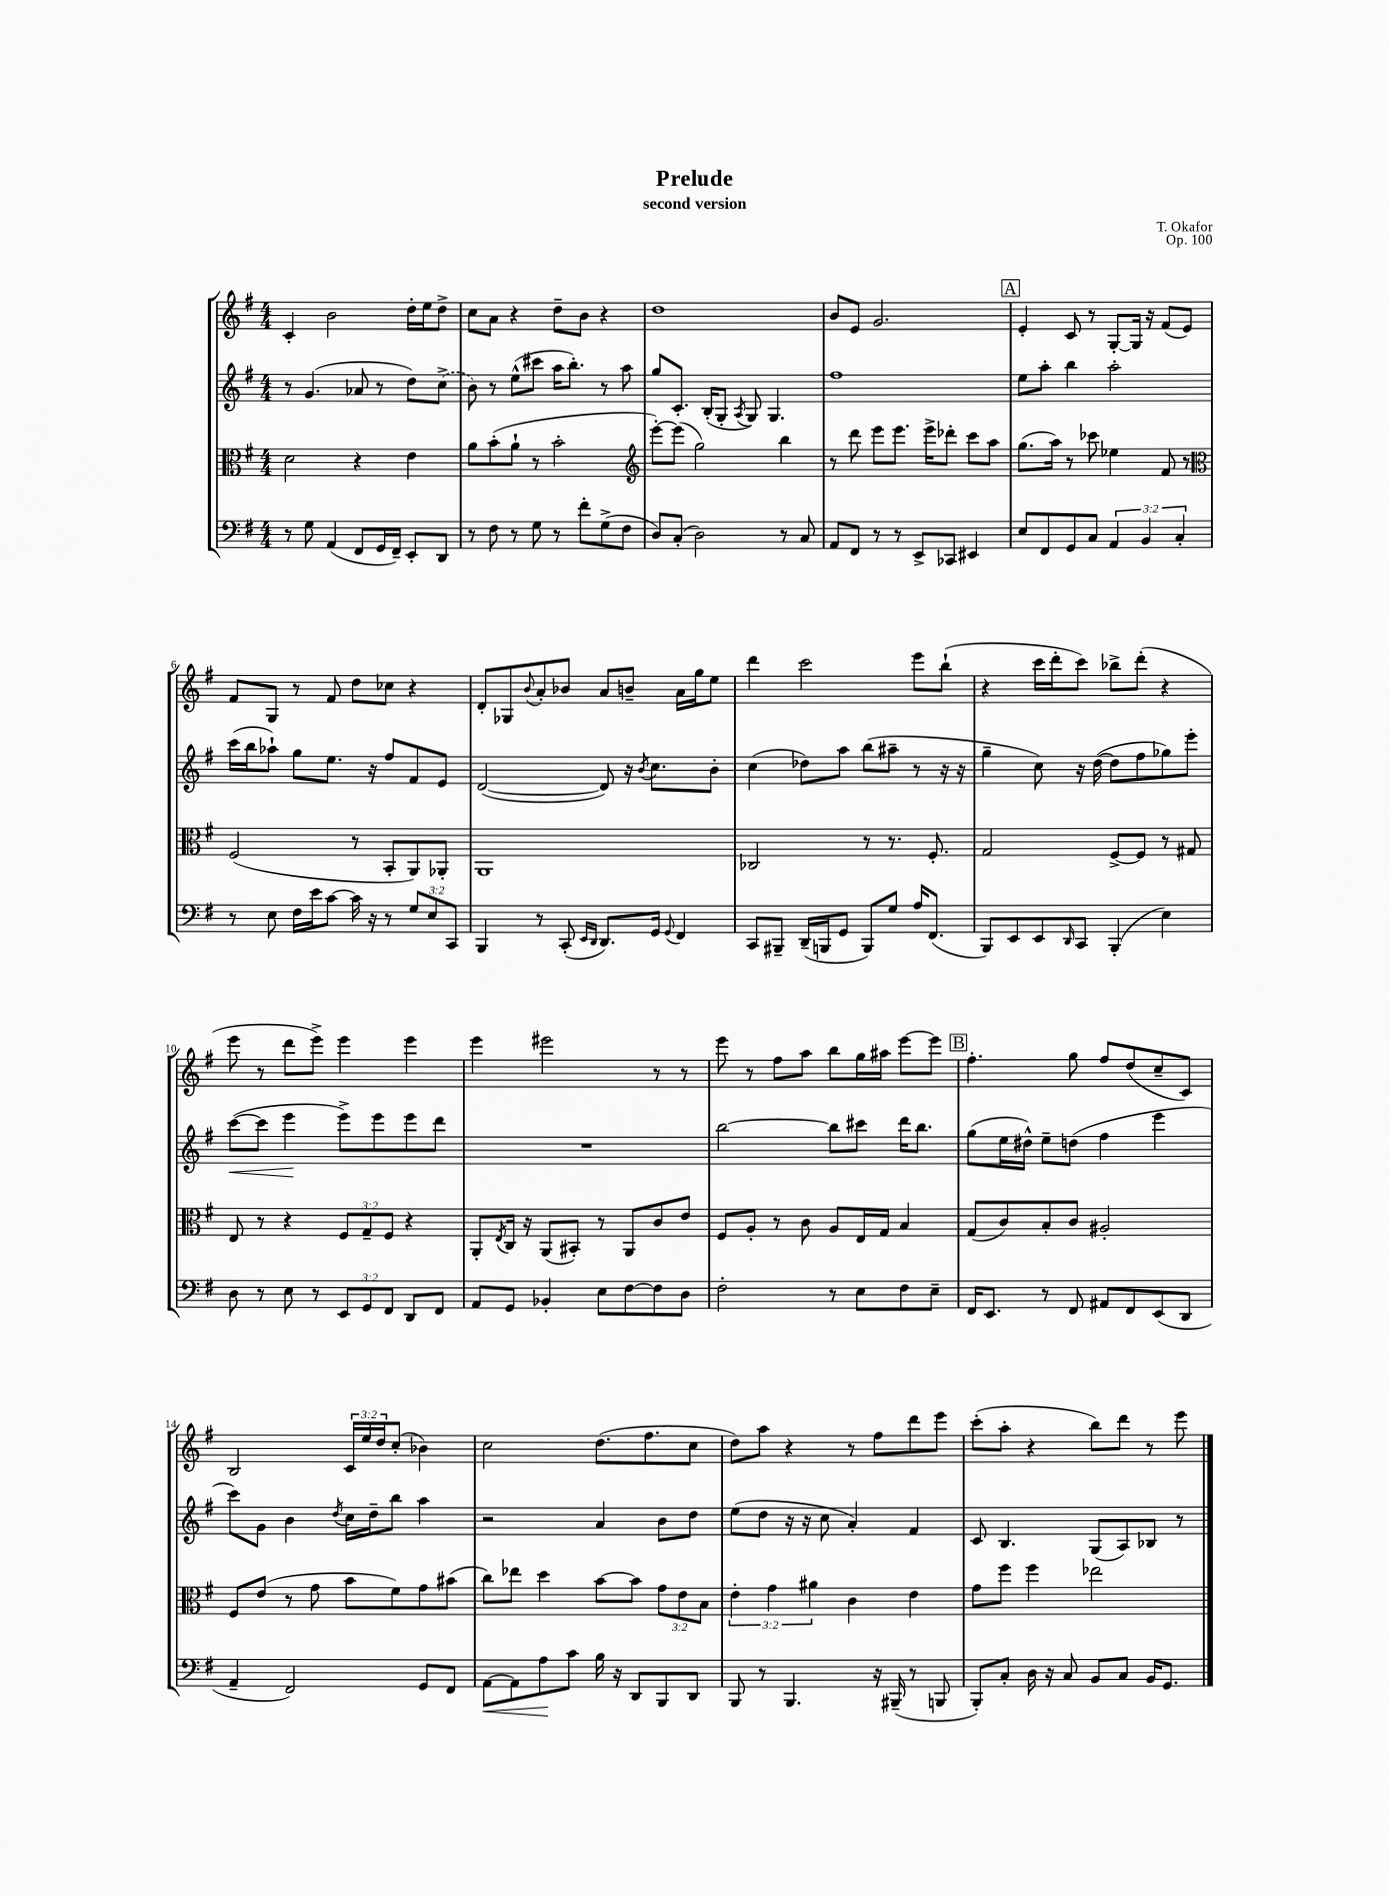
\header { title = "Prelude" composer = "T. Okafor" subtitle = "second version" opus = "Op. 100" }
<<
\new StaffGroup <<
\new Staff = "s0" {
    \clef treble \key g \major \numericTimeSignature \time 4/4 \override Staff.TupletNumber.text = #tuplet-number::calc-fraction-text
    c'4-. b'2 d''16-. e''16 d''8-> |
    c''8 a'8 r4 d''8-- b'8 r4 |
    d''1 |
    b'8 e'8 g'2. |
    \mark \markup { \box "A" } e'4-. c'8 r8 g8~-. g16 r16 fis'8( e'8) |
    fis'8 g8 r8 fis'8 d''8 ces''8 r4 |
    d'8-. ges8 \appoggiatura { b'8 } a'8-. bes'8 a'8 b'8-- a'16 g''16 e''8 |
    d'''4 c'''2 e'''8 b''8-!( |
    r4 c'''16 d'''16-. c'''8) bes''8-> d'''8-.( r4 |
    e'''8 r8 d'''8 e'''8->) e'''4 e'''4 |
    e'''4 eis'''2 r8 r8 |
    e'''8 r8 fis''8 a''8 b''8 g''16 ais''16 e'''8~ e'''8 |
    \mark \markup { \box "B" } fis''4.-. g''8 fis''8 d''8( c''8-- c'8) |
    b2 \tuplet 3/2 { c'16 e''16 d''16 } c''8-.( bes'4) |
    c''2 d''8.( fis''8. c''8 |
    d''8) a''8 r4 r8 fis''8 d'''8 e'''8 |
    c'''8-.( a''8-. r4 b''8) d'''8 r8 e'''8 \bar "|." |
}
\new Staff = "s1" {
    \clef treble \key g \major \numericTimeSignature \time 4/4
    r8 g'4.( aes'8 r8 d''8) \once \slurDashed c''8->( |
    b'8) r8 e''8-^( cis'''8 a''16 b''8.-.) r8 a''8 |
    g''8 c'8.-. b16-.( g8-. \acciaccatura { a8 } g8) g4. |
    fis''1 |
    \mark \markup { \box "A" } e''8 a''8-. b''4 a''2-. |
    c'''16( b''16 aes''8-!) g''8 e''8. r16 fis''8 fis'8 e'8 |
    d'2~( d'8) r16 \acciaccatura { b'8 } c''8. b'8-. |
    c''4( des''8) a''8 b''8( ais''8-- r8 r16 r16 |
    g''4-- c''8) r16 d''16~( d''8 fis''8 ges''8) e'''8-. |
    c'''8~\<( c'''8 e'''4\! e'''8->) e'''8 e'''8 d'''8 |
    R1 |
    b''2~ b''8 cis'''8 d'''16 b''8. |
    \mark \markup { \box "B" } g''8( e''16 dis''16-^) e''8-- d''8( fis''4 e'''4 |
    c'''8) g'8 b'4 \acciaccatura { d''8 } c''16 d''16-- b''8 a''4 |
    r2 a'4 b'8 d''8 |
    e''8( d''8 r16 r16 c''8 a'4-.) fis'4 |
    c'8 b4. g8( a8) bes8 r8 \bar "|." |
}
\new Staff = "s2" {
    \clef alto \key g \major \numericTimeSignature \time 4/4 \override Staff.TupletNumber.text = #tuplet-number::calc-fraction-text
    d'2 r4 e'4 |
    a'8 b'8-.( a'8-! r8 b'2-. |
    \clef treble e'''8~-.) e'''8( g''2) b''4 |
    r8 d'''8 e'''8 e'''8. e'''16-> des'''8-. c'''8 a''8 |
    \mark \markup { \box "A" } g''8.( a''16) r8 ces'''8 ees''4 fis'8 r8 |
    \clef alto fis2( r8 b,8-. a,8) aes,8-. |
    a,1 |
    ces2 r8 r8. fis8.-. |
    g2 fis8~-> fis8 r8 gis8 |
    e8 r8 r4 \tuplet 3/2 { fis8 g8-- fis8 } r4 |
    a,8-. \acciaccatura { e8 } c16 r16 a,8( bis,8-.) r8 a,8 c'8 e'8 |
    fis8 a8-. r8 c'8 a8 e16 g16 b4 |
    \mark \markup { \box "B" } g8( c'8) b8-. c'8 ais2-. |
    fis8 e'8( r8 g'8 b'8 fis'8) g'8 bis'8( |
    c''8) ees''8 d''4 b'8~ b'8 \tuplet 3/2 { g'8 e'8 b8 } |
    \tuplet 3/2 { e'4-. g'4 ais'4 } c'4 e'4 |
    g'8 fis''8 fis''4 ees''2 \bar "|." |
}
\new Staff = "s3" {
    \clef bass \key g \major \numericTimeSignature \time 4/4 \override Staff.TupletNumber.text = #tuplet-number::calc-fraction-text
    r8 g8 a,4( fis,8 g,16 fis,16--) e,8-. d,8 |
    r8 fis8 r8 g8 r8 fis'8-. g8->( fis8 |
    d8) c8-.( d2) r8 c8 |
    a,8 fis,8 r8 r8 e,8-> ces,8 eis,4 |
    \mark \markup { \box "A" } e8 fis,8 g,8 c8 \tuplet 3/2 { a,4 b,4 c4-. } |
    r8 e8 fis16 e'16 c'8~ c'16 r16 r8 \tuplet 3/2 { g8 e8 c,8 } |
    b,,4 r8 c,8-.( \grace { e,16 d,16 } d,8.) g,16 \appoggiatura { g,8 } fis,4 |
    c,8 bis,,8-- d,16--( b,,16 g,8 b,,8) g8 a16 fis,8.( |
    b,,8) e,8 e,8 \grace { d,16 } c,8 b,,4-.( e4) |
    d8 r8 e8 r8 \tuplet 3/2 { e,8 g,8 fis,8 } d,8 fis,8 |
    a,8 g,8 bes,4-. e8 fis8~ fis8 d8 |
    fis2-. r8 e8 fis8 e8-- |
    \mark \markup { \box "B" } fis,16 e,8. r8 fis,8 ais,8 fis,8 e,8( d,8 |
    a,4-- fis,2) g,8 fis,8 |
    a,8~\< a,8 a8\! c'8 b16 r16 d,8 b,,8 d,8 |
    b,,8 r8 b,,4. r16 bis,,16--( r8 b,,8 |
    b,,8-.) c8-. d16 r16 c8 b,8 c8 b,16 g,8. \bar "|." |
}
>>
>>
